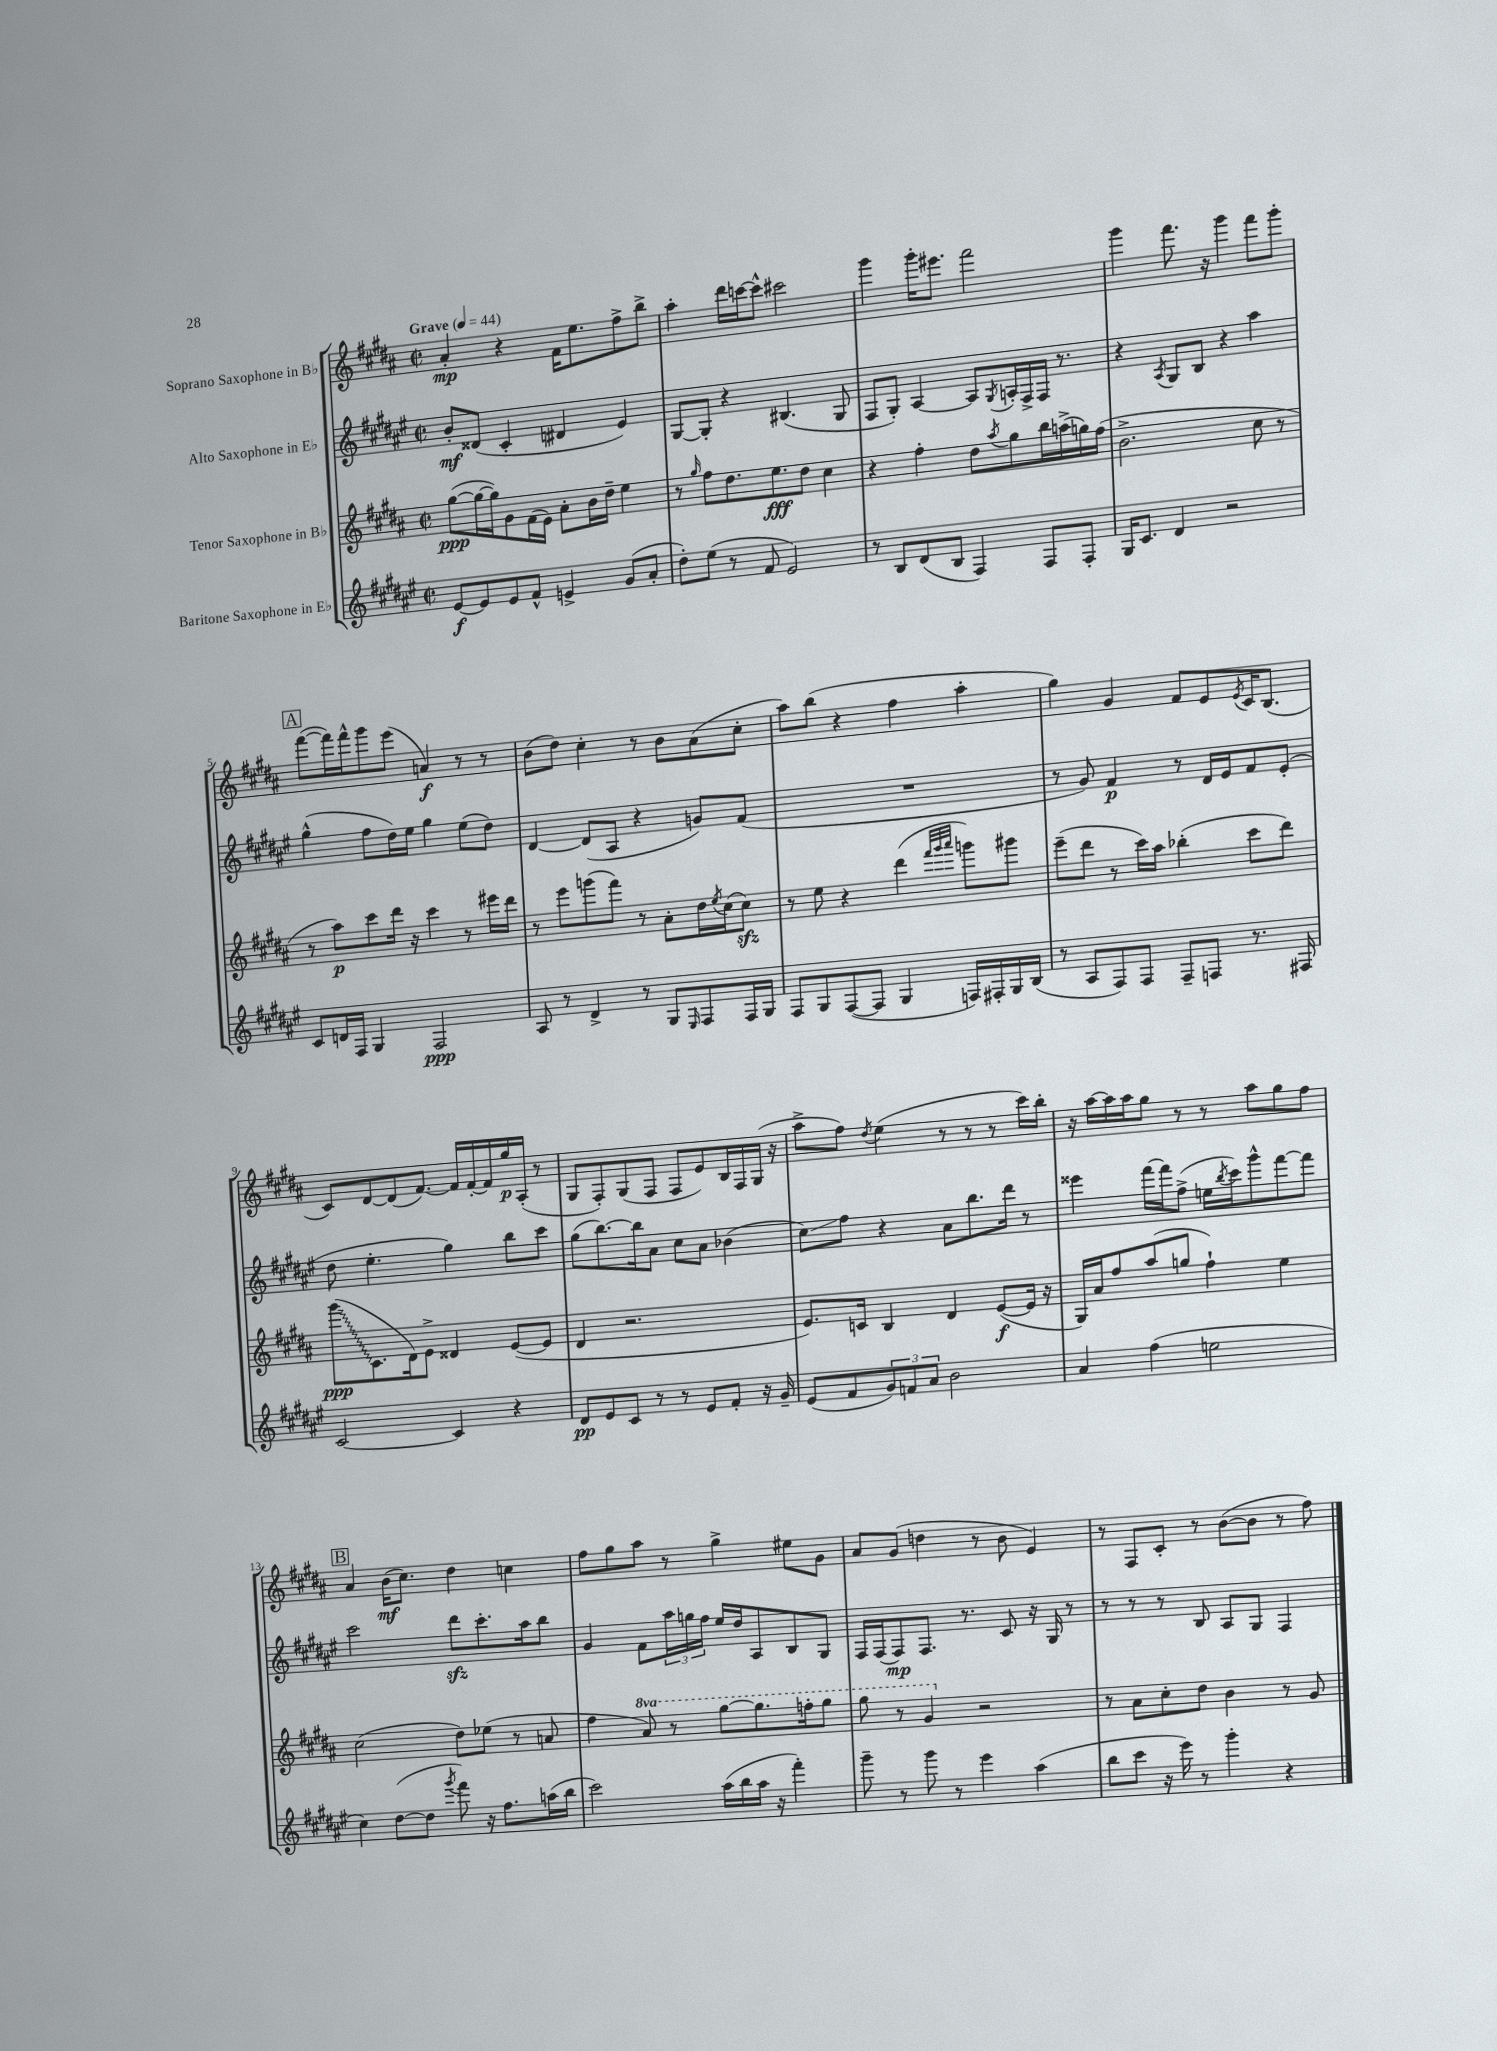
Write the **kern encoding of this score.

**kern	**kern	**kern	**kern
*staff4	*staff3	*staff2	*staff1
*clefG2	*clefG2	*clefG2	*clefG2
*k[f#c#g#d#a#e#]	*k[f#c#g#d#a#]	*k[f#c#g#d#a#e#]	*k[f#c#g#d#a#]
*M2/2	*M2/2	*M2/2	*M2/2
*met(c|)	*met(c|)	*met(c|)	*met(c|)
*MM44	*MM44	*MM44	*MM44
[8e#/L	([8gg#\L	8b'/L	4a#'/
8e#/]	16gg#\_L	(8d##/J	.
.	16gg#\]J)	.	.
8e#/	8g#\	4c#'/	4r
8f#^^/J	(16f#\L	.	.
.	16e\JJ)	.	.
4e^/	8a#'\L	4d#/	16f#\LK
.	.	.	8.ee\
.	16b\L	.	.
.	16dd#~\JJ	.	.
(8g#/L	4ee\	4e#/)	8ff#^\
8a#'/J	.	.	8bb^\J
=	=	=	=
8dd#'\L)	8r	[8G#/L	4aa#'\
.	16qqgg#/	.	.
(8ee#\J	8ff#\L	8G#'/]J	.
8r	8.dd#\	4r	16ddd#\LL
.	.	.	[16ccc\J
8f#/	.	.	8ccc^^\]J
.	8.ee\	.	.
2e#/)	.	(4.B#/	2ccc#\
.	8dd#\J	.	.
.	4cc#\	.	.
.	.	8G#/	.
=	=	=	=
8r	4r	8F#/L	4ggg#\
8B/L	.	8G#'/J)	.
(8d#/	4ff#'\	[4A#/	16ggg#'\LK
.	.	.	8.eee#\J
8B/J	.	.	.
4F#/)	8dd#\L	8A#/]L	2fff#\
.	8qaa#/	8qG#/	.
.	8gg#\	16A'/L	.
.	.	16F#^/	.
8F#/L	16bb\L	16F#/JJ	.
.	(16aa^\	8.r	.
8F#'/J	16gg\)	.	.
.	(16ff#\JJ	.	.
=	=	=	=
16G#/LK	2.b^\	4r	4ggg#\
8.c#/J	.	.	.
.	.	8qA#/	.
4d#/	.	8G#/L	8.fff#\
.	.	8B/J	.
.	.	.	16r
2r	.	4r	4ggg#\
.	8cc#\	4aa#\	8fff#\L
.	8r	.	8ggg#'\J
=	=	=	=
8c#/L	8r	(4gg#^^\	([8fff#\L
16d/L	8aa#\L)	.	16fff#\]L)
16F#/JJ	.	.	16fff#^^\J
4G#/	8ccc#\	8ff#\L	8ggg#\
.	16ddd#\Jk	16dd#\L)	(8eee\J
.	16r	16ee#\JJ	.
2F#/	4ccc#\	4gg#\	4a/)
.	8r	(8ee#\L	8r
.	16eee#\LL	8dd#\J)	8r
.	16ddd#\JJ	.	.
=	=	=	=
8A#/	8r	[4d#/	(8b\L
8r	8eee\L	.	8dd#\J)
4d#^/	(8ggg\	(8d#/]L	4cc#'\
.	8fff#\J)	8A#/J	.
8r	8r	4r	8r
8G#/L	8a#'\L	.	8b\L
16qqE#/	.	.	.
8F#/	16dd#\L	8g/L)	(8a#\
.	8qee/	.	.
.	(16cc#\J	.	.
16F#/L	8cc#\J)	(8f#/J	8cc#'\J
16G#/JJ	.	.	.
=	=	=	=
8F#/L	8r	1r	8aa#\L)
8G#/	8ee\	.	(8bb\J
([8F#/	4r	.	4r
8F#/]J	.	.	.
4G#/	(4ddd#\	.	4ff#\
.	32qqfff#/LLL	.	.
.	32qqggg#/	.	.
.	32qqaaa#/JJJ	.	.
16F/LL)	8ggg\L)	.	4aa#'\
16F#'/	.	.	.
16G#/	8ggg#\J	.	.
(16B/JJ	.	.	.
=	=	=	=
8r	(8eee~\L	8r	4gg#\)
8A#/L	8ddd#\J	8g#/)	.
8F#/)	8r	4f#/	4g#/
8F#/J	16ccc#\LL)	.	.
.	16aa#\JJ	.	.
8F#~/L	(4bb-'\	8r	8f#/L
8F/J	.	16d#/LL	8e/
.	.	16e#/J	.
.	.	.	8qe/
8.r	8ccc#\L	8f#/	16c#/K
.	.	.	(8.B/J
.	8ddd#\J)	(8e#'/J	.
16F#/	.	.	.
=	=	=	=
[2c#/	(8ggg#\L	8dd#\	8c#/L)
.	8.c#\	4.ee#'\	[8d#/
.	.	.	(8d#/]
.	16d#\k)	.	.
.	8e^\J	.	[8.f#/J)
4c#/]	4d##/	4gg#\)	.
.	.	.	16f#/]LL
.	.	.	[16f#'/
.	.	.	16f#/]
4r	([8e/L	8bb\L	16gg#/
.	.	.	(16A#'/JJ
.	8e/]J	8ccc#\J	8r
=	=	=	=
8d#/L	4d#/	(8gg#\L	8G#/L
8e#/	.	[8.bb\)	8F#'/)
8c#/J	2.r	.	(8G#/
.	.	16bb\]k	.
8r	.	8a#\J	8F#/J
8r	.	8cc#\L	8F#/L
8e#/L	.	8a#\J	8e/)
8f#'/J	.	(4b-\	16B/L
.	.	.	16F#/
16r	.	.	(16G#/JJ
16g#~/	.	.	16r
=	=	=	=
(8e#/L	8.e/L)	8cc#\L)	8aa#^\L
8f#/	.	8ff#\J	8ff#\J)
.	16c/Jk	.	.
.	.	.	8qdd#/
12g#/)	4B/	4r	(4ee\
12f/	.	.	.
12a#/J	.	.	.
2b\	4d#/	8a#\L	8r
.	.	8.bb\	8r
.	([8e/L	.	8r
.	.	16ddd#\Jk	.
.	16e/]Jk	8r	16ccc#\LL)
.	16r	.	16bb'\JJ
=	=	=	=
4a#/	16G#/LL)	4eee##\	16r
.	16a#/J	.	[16aa#\LL
.	8ff#/	.	16aa#\]
.	.	.	16aa#\J
(4ff#\	(8aa#/	[16fff#\LL	8gg#\J
.	.	16fff#\]J	.
.	8gg/J	(8ff#^\J	8r
2ee\	4ff#`\)	16ee\LL	8r
.	.	8qbb/	.
.	.	16ccc#\J)	.
.	.	8ggg#^^\	8aa#\L
.	4ee\	[8fff#\	8gg#\
.	.	8fff#\]J	8ff#\J
=	=	=	=
4cc#\)	(2cc#\	2ccc#\	4a#/
([8dd#\L	.	.	(16b\LK
.	.	.	8.cc#\J)
8dd#\]J	.	.	.
8qggg#/	.	.	.
8fff#\)	8dd#\L)	8ddd#\L	4dd#\
16r	(8ee-\J	8.ccc#'\	.
8.ff#\L	.	.	.
.	8r	.	4cc\
.	.	16aa#\k	.
(16aa\L	8a/	8bb\J	.
16bb\JJ	.	.	.
=	=	=	=
2ccc#\)	4ff#\	4g#/	8ff#\L
.	.	.	8gg#\
.	8aa#/)	8f#\L	8aa#\J
.	8r	24aa#\L	8r
.	.	24gg\	.
.	.	24ff#\JJ	.
(16aa#\LL	[8ggg#\L	16ee#/LL	4gg#^\
16bb\	.	16dd#/J	.
16aa#\JJ	8.ggg#\]	8A#/	.
16r	.	.	.
4fff#'\)	.	8B/	8ee#\L
.	16fff'\k	.	.
.	8ggg#\J	8G#/J	8g#\J
=	=	=	=
8ggg#~\	8ggg#\	16F#/LL	8a#/L
.	.	(16F#/J	.
8r	8r	8F#/)	(8g#/J
8ggg#\	4gg#/	8.F#/J	4dd\
8r	.	.	.
.	.	8.r	.
4eee#\	2r	.	8r
.	.	8c#/	8b\
(4aa#\	.	16r	4e/)
.	.	16G#/	.
.	.	8r	.
=	=	=	=
8bb\L	8r	8r	8r
8ccc#\J	8a#\L	8r	8F#/L
16r	8cc#'\	8r	8c#'/J
16eee#\)	.	.	.
8r	8dd#\J	8B/	8r
4ggg#'\	4b\	8A#/L	([8b\L
.	.	8G#/J	8b\]J
4r	8r	4F#/	8r
.	8g#/	.	8ff#\)
==	==	==	==
*-	*-	*-	*-
